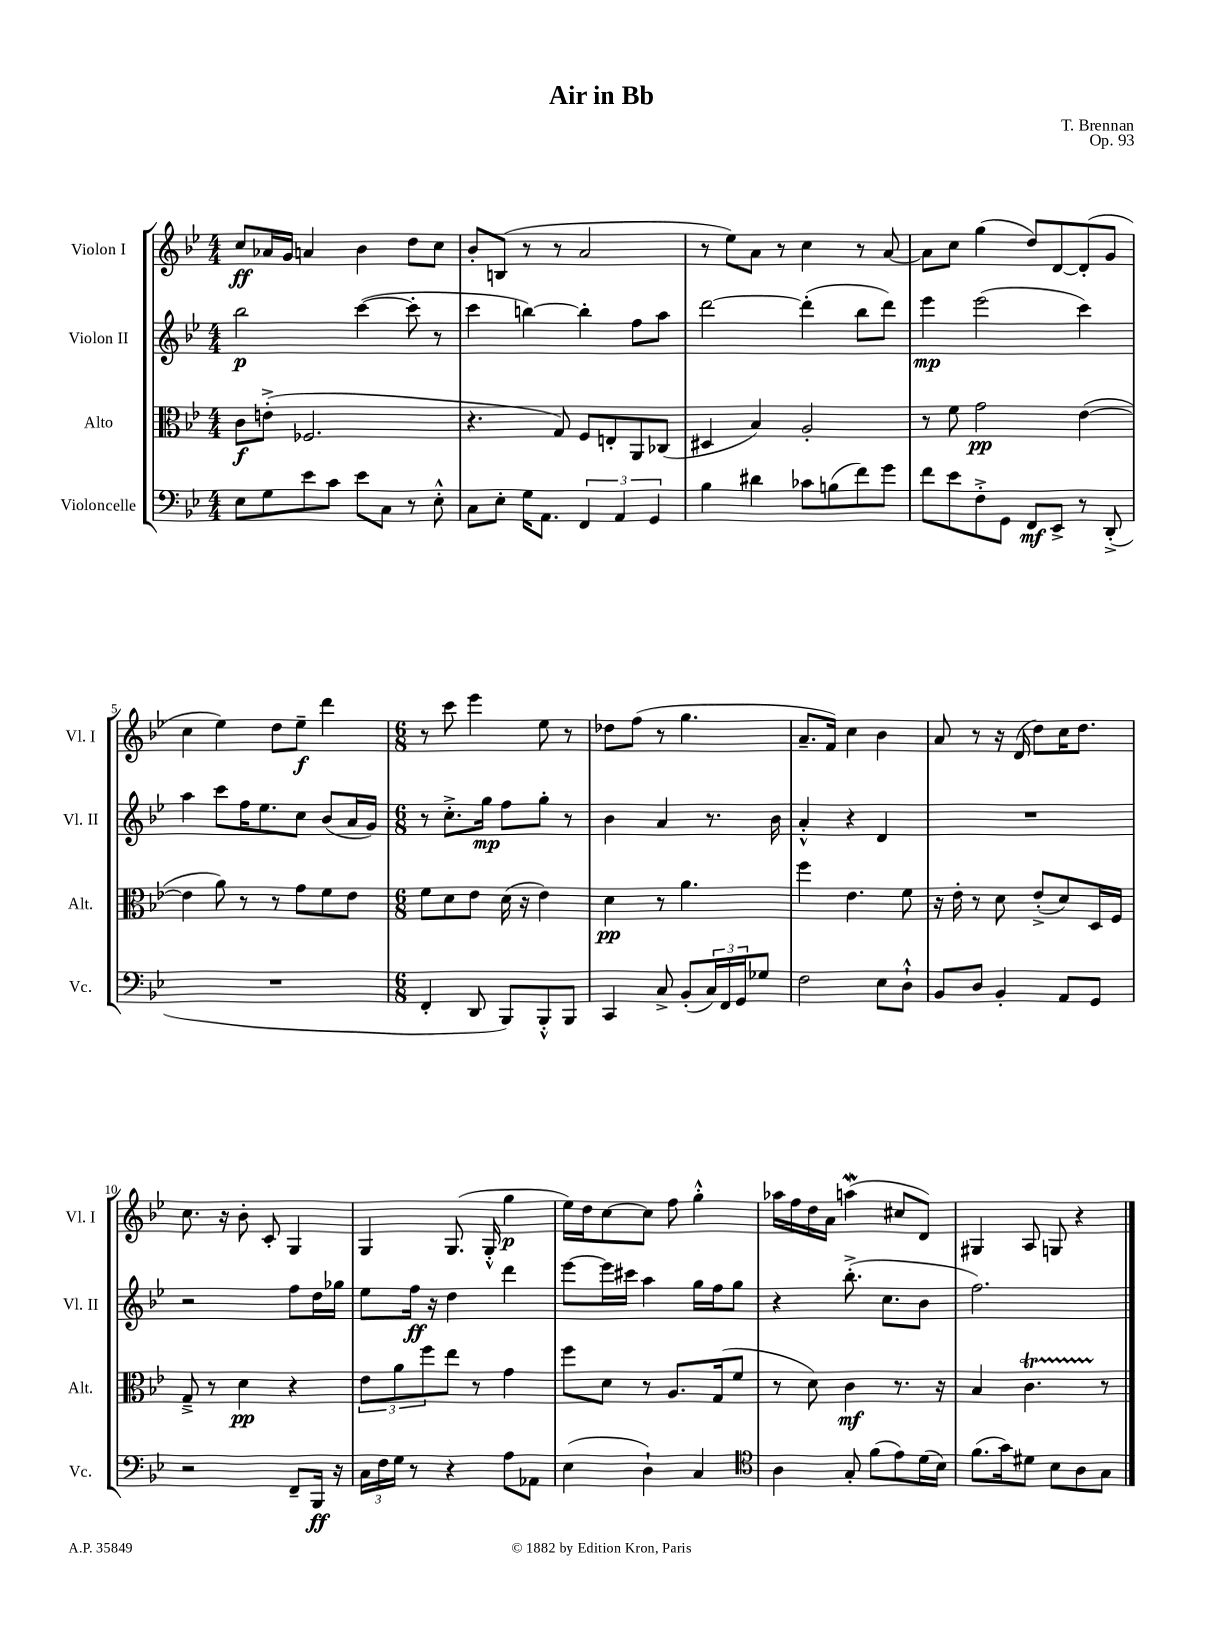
\header { title = "Air in Bb" composer = "T. Brennan" opus = "Op. 93" }
<<
\new StaffGroup <<
\new Staff = "s0" \with { instrumentName = "Violon I" shortInstrumentName = "Vl. I" } {
    \clef treble \key bes \major \numericTimeSignature \time 4/4
    c''8\ff aes'16 g'16 a'4 bes'4 d''8 c''8 |
    bes'8-. b8( r8 r8 a'2 |
    r8 ees''8) a'8 r8 c''4 r8 a'8~ |
    a'8 c''8 g''4( d''8) d'8~ d'8-.( g'8 |
    c''4 ees''4) d''8 ees''8--\f d'''4 |
    \numericTimeSignature \time 6/8 r8 c'''8 ees'''4 ees''8 r8 |
    des''8 f''8( r8 g''4. |
    a'8.-- f'16) c''4 bes'4 |
    a'8 r8 r16 d'16( d''8) c''16 d''8. |
    c''8. r16 bes'8-. c'8-. g4 |
    g4 g8.( g16-.-^ g''4\p |
    ees''16) d''16 c''8~ c''8 f''8 g''4-.-^ |
    aes''16 f''16 d''16 a'16 a''4\mordent( cis''8 d'8) |
    gis4 a8 g8 r4 \bar "|." |
}
\new Staff = "s1" \with { instrumentName = "Violon II" shortInstrumentName = "Vl. II" } {
    \clef treble \key bes \major \numericTimeSignature \time 4/4
    bes''2\p c'''4~( c'''8-. r8 |
    c'''4 b''4~) b''4-. f''8 a''8 |
    d'''2~ d'''4-.( bes''8 d'''8) |
    ees'''4\mp ees'''2( c'''4) |
    a''4 c'''8 f''16 ees''8. c''8 bes'8( a'16 g'16) |
    \numericTimeSignature \time 6/8 r8 c''8.-.-> g''16\mp f''8 g''8-. r8 |
    bes'4 a'4 r8. bes'16 |
    a'4-.-^ r4 d'4 |
    R2. |
    r2 f''8 d''16 ges''16 |
    ees''8 f''16\ff r16 d''4 d'''4 |
    ees'''8~ ees'''16 cis'''16 a''4 g''16 f''16 g''8 |
    r4 bes''8.-.->( c''8. bes'8 |
    f''2.) \bar "|." |
}
\new Staff = "s2" \with { instrumentName = "Alto" shortInstrumentName = "Alt." } {
    \clef alto \key bes \major \numericTimeSignature \time 4/4
    c'8\f e'8-.->( fes2. |
    r4. g8) f8 e8-. a,8 ces8( |
    dis4 bes4) a2-. |
    r8 f'8 g'2\pp ees'4~( |
    ees'4 a'8) r8 r8 g'8 f'8 ees'8 |
    \numericTimeSignature \time 6/8 f'8 d'8 ees'8 d'16( r16 ees'4) |
    d'4\pp r8 a'4. |
    f''4 ees'4. f'8 |
    r16 ees'16-. r8 d'8 ees'8-.->( d'8) d16 f16 |
    g8---> r8 d'4\pp r4 |
    \tuplet 3/2 { ees'8 a'8 f''8 } ees''8 r8 g'4 |
    f''8 d'8 r8 a8. g16( f'8 |
    r8 d'8) c'4\mf r8. r16 |
    bes4 c'4.\startTrillSpan r8\stopTrillSpan \bar "|." |
}
\new Staff = "s3" \with { instrumentName = "Violoncelle" shortInstrumentName = "Vc." } {
    \clef bass \key bes \major \numericTimeSignature \time 4/4
    ees8 g8 ees'8 c'8 ees'8 c8 r8 ees8-.-^ |
    c8 ees8-. g16 a,8. \tuplet 3/2 { f,4 a,4 g,4 } |
    bes4 dis'4 ces'8 b8( f'8) g'8 |
    f'8 ees'8 f8-.-> g,8 f,8\mf ees,8-> r8 d,8-.->( |
    R1 |
    \numericTimeSignature \time 6/8 f,4-. d,8 bes,,8) bes,,8-.-^ bes,,8 |
    c,4 c8-> bes,8-.( \tuplet 3/2 { c16) f,16 g,16 } ges8 |
    f2 ees8 d8-!-^ |
    bes,8 d8 bes,4-. a,8 g,8 |
    r2 f,8-- bes,,16\ff r16 |
    \tuplet 3/2 { c16 f16 g16 } r8 r4 a8 aes,8 |
    ees4( d4-!) c4 |
    \clef tenor a4 g8-. f'8( ees'8) d'16( bes16) |
    f'8.( g'16) dis'8 bes8 a8 g8 \bar "|." |
}
>>
>>
